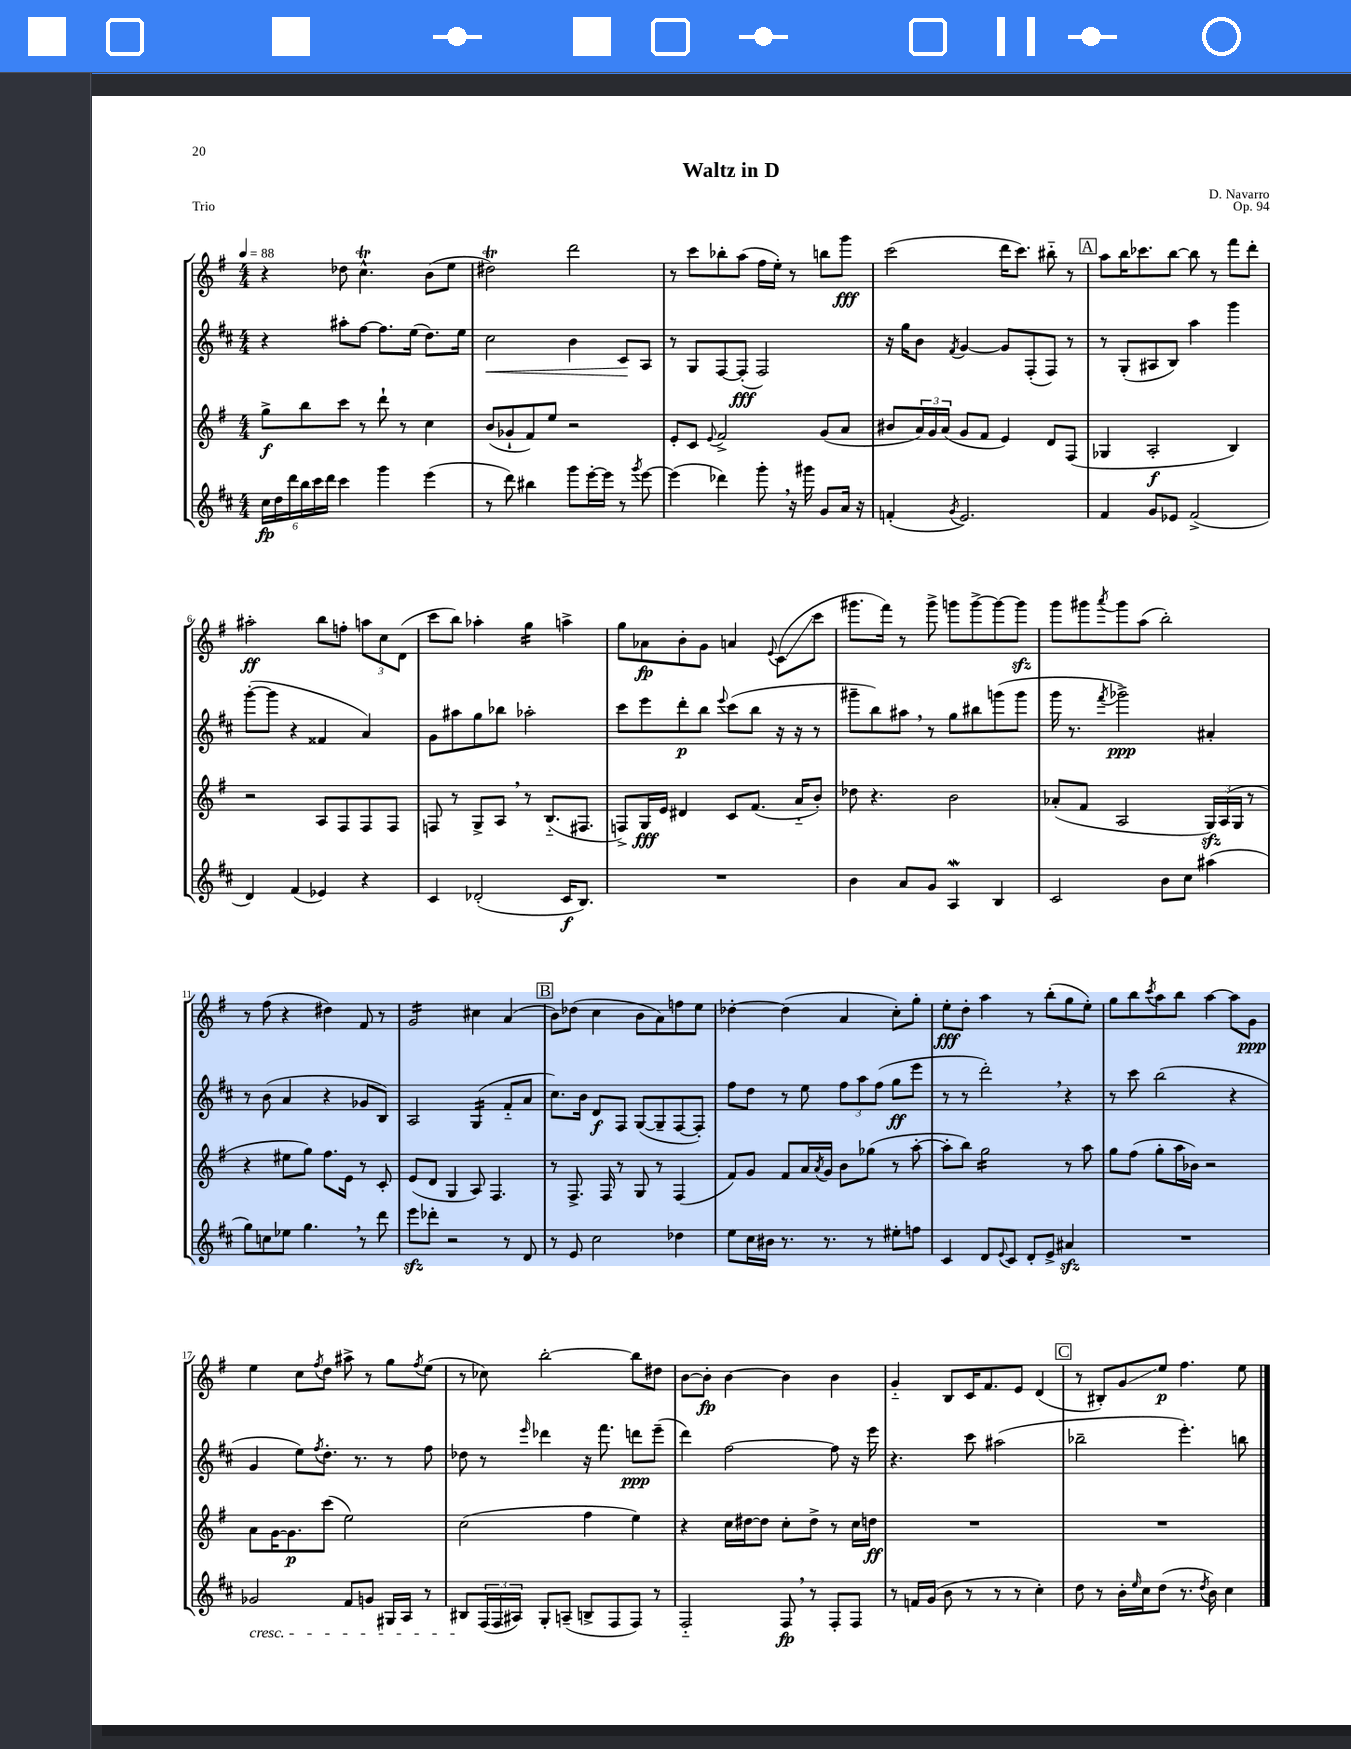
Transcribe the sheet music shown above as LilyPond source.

\header { title = "Waltz in D" composer = "D. Navarro" opus = "Op. 94" piece = "Trio" }
<<
\new StaffGroup <<
\new Staff = "s0" {
    \clef treble \key g \major \numericTimeSignature \time 4/4 \tempo 4 = 88
    r4 des''8 c''4.-^\trill b'8( e''8 |
    dis''2\trill) d'''2 |
    r8 c'''8 bes''8-. a''8( fis''16 e''16-.) r8 b''8 g'''8\fff |
    c'''2( d'''16 c'''8.) bis''8-_ r8 |
    \mark \markup { \box "A" } a''8 b''16 ces'''8. b''8~ b''8 r8 fis'''8 d'''8-. |
    ais''2-.\ff b''8 f''8-. \tuplet 3/2 { a''8 c''8 d'8( } |
    c'''8 b''8) aes''4-. g''4:16 a''4-> |
    g''8 aes'8\fp b'8-. g'8 a'4 \appoggiatura { e'8 } c'8\glissando( c'''8 |
    gis'''8. fis'''16) r8 gis'''8-> g'''8 g'''8~-> g'''8~ g'''8\sfz |
    g'''8 gis'''8 \acciaccatura { a'''8 } gis'''8 a''8( b''2-.) |
    r8 fis''8( r4 dis''4) fis'8 r8 |
    g'2:16 cis''4 a'4( |
    \mark \markup { \box "B" } b'8) des''8( c''4 b'8 a'8) f''8 e''8 |
    des''4~-. des''4( a'4 c''8-.) g''8-. |
    e''8-.\fff d''8-. a''4 r8 b''8-.( g''8 e''8-.) |
    g''8 b''8 \acciaccatura { c'''8 } a''8 b''8 a''4~ a''8 g'8\ppp |
    e''4 c''8 \acciaccatura { fis''8 } d''8 ais''8-> r8 g''8 \acciaccatura { fis''8 } e''8( |
    r8 ces''8) b''2~-. b''8 dis''8 |
    b'8~ b'8-.\fp b'4~ b'4 b'4 |
    g'4-_ b8 c'16 fis'8. e'8 d'4( |
    \mark \markup { \box "C" } r8 bis8-.) g'8\glissando e''8\p fis''4. e''8 \bar "|." |
}
\new Staff = "s1" {
    \clef treble \key d \major \numericTimeSignature \time 4/4
    r4 ais''8-. fis''8~ fis''8. e''16( d''8.) e''16 |
    cis''2\< b'4 cis'8\! a8 |
    r8 g8 fis8~ fis8-.\fff( fis2) |
    r16 g''16 b'8 \acciaccatura { fis'8 } g'4~ g'8 fis8-.( fis8) r8 |
    \mark \markup { \box "A" } r8 g8-.( ais8 b8) a''4 g'''4 |
    g'''8~-.( g'''8 r4 fisis'4 a'4) |
    g'8 ais''8 g''8 bes''8 aes''2-. |
    cis'''8 e'''8 d'''8-.\p b''8 \appoggiatura { e'''8 } cis'''8( b''8 r16 r16 r8 |
    gis'''8-- b''8) ais''8 \breathe r8 g''8 bis''8 g'''8( g'''8 |
    g'''16 r8. \acciaccatura { fis'''8 } ges'''2->\ppp) ais'4-. |
    r8 b'8( a'4 r4 ges'8 b8) |
    a2 g4:16( fis'8-_ a'8 |
    \mark \markup { \box "B" } cis''8.) b'16 d'8\f fis8 g8~( g8-- fis8~ fis8-.) |
    fis''8 d''8 r8 e''8 \tuplet 3/2 { fis''8 a''8 fis''8( } g''8\ff e'''8 |
    r8 r8 d'''2-.) \breathe r4 |
    r8 cis'''8 b''2( r4 |
    g'4 e''8) \acciaccatura { fis''8 } d''8.-. r8. r8 fis''8 |
    des''8 r8 \grace { e'''16 } des'''4 r16 fis'''8. d'''8\ppp e'''8--( |
    d'''4) fis''2~ fis''8 r16 e'''16 |
    r4. cis'''8 ais''2( |
    \mark \markup { \box "C" } bes''2-- e'''4.-.) b''8 \bar "|." |
}
\new Staff = "s2" {
    \clef treble \key g \major \numericTimeSignature \time 4/4
    g''8->\f b''8 c'''8 r8 d'''8-! r8 c''4 |
    b'8( ges'8-! fis'8) e''8 r2 |
    e'8-. c'8 \appoggiatura { e'8 } fis'2-> g'8( a'8 |
    bis'8 \tuplet 3/2 { a'16) g'16 a'16( } g'8 fis'8 e'4) d'8 fis8( |
    \mark \markup { \box "A" } ges4 a2-.\f b4) |
    r2 a8 fis8 fis8 fis8 |
    f8 r8 g8-> a8 \breathe r8 b8.-_( fis8. |
    f8->) g16\fff e'16 dis'4 c'8 fis'8.( a'16-_ b'8-.) |
    des''8 r4. b'2 |
    aes'8-.( fis'8 a2 \tuplet 3/2 { g16\sfz) a16( g16 } r8 |
    r4 eis''8 g''8) fis''8. e'16 r8 c'8-. |
    e'8( d'8 g4 a8) fis4. |
    \mark \markup { \box "B" } r8 fis8.-> fis16 r8 g8 r8 fis4( |
    fis'8) g'8 fis'8 a'16 \acciaccatura { a'8 } g'16 b'8 ges''8( r8 a''8~-. |
    a''8-. b''8) g''2:16 r8 a''8 |
    g''8 fis''8( g''8-. a''16 bes'16) r2 |
    a'8 g'16~ g'8.\p c'''8( e''2) |
    c''2( fis''4 e''4) |
    r4 c''16 dis''16~ dis''8 c''8-. dis''8-> r8 c''16 d''16\ff |
    R1 |
    \mark \markup { \box "C" } R1 \bar "|." |
}
\new Staff = "s3" {
    \clef treble \key d \major \numericTimeSignature \time 4/4
    \tuplet 6/4 { cis''16\fp d''16 d'''16 b''16 cis'''16 d'''16 } cis'''4 g'''4 e'''4( |
    r8 d'''8) bis''4 g'''8 e'''16~-. e'''16 r8 \acciaccatura { g'''8 } e'''8~ |
    e'''4( des'''4) g'''8-. \breathe r16 gis'''16 g'8 a'16 r16 |
    f'4-.( \acciaccatura { g'8 } e'2.) |
    \mark \markup { \box "A" } fis'4 g'8 ees'8 fis'2->( |
    d'4) fis'4( ees'4) r4 |
    cis'4 des'2-.( cis'16\f b8.) |
    R1 |
    b'4 a'8 g'8 a4\mordent b4 |
    cis'2 b'8 cis''8 ais''4( |
    g''8) c''8 ees''8 g''4. \breathe r8 d'''8 |
    e'''8\sfz des'''8-. r2 r8 d'8 |
    \mark \markup { \box "B" } r8 e'8 cis''2 des''4 |
    e''8 cis''16 bis'16 r8. r8. r8 eis''8-. f''8 |
    cis'4 d'8 \appoggiatura { e'8 } cis'8 d'8-. e'8-> ais'4\sfz |
    R1 |
    ges'2\cresc fis'8 g'8 gis16 a16 r8 |
    bis8\! \tuplet 3/2 { fis16( fis16 ais16) } g8-. a8--( b8-> fis8 fis8) r8 |
    fis2-_ fis8\fp \breathe r8 fis8-. fis8 |
    r8 f'16 g'16( b'8 r8 r8 r8 cis''4-.) |
    \mark \markup { \box "C" } d''8 r8 b'16-. \grace { e''16 } cis''16 d''8( r8. \acciaccatura { d''8 } b'16) cis''4 \bar "|." |
}
>>
>>
